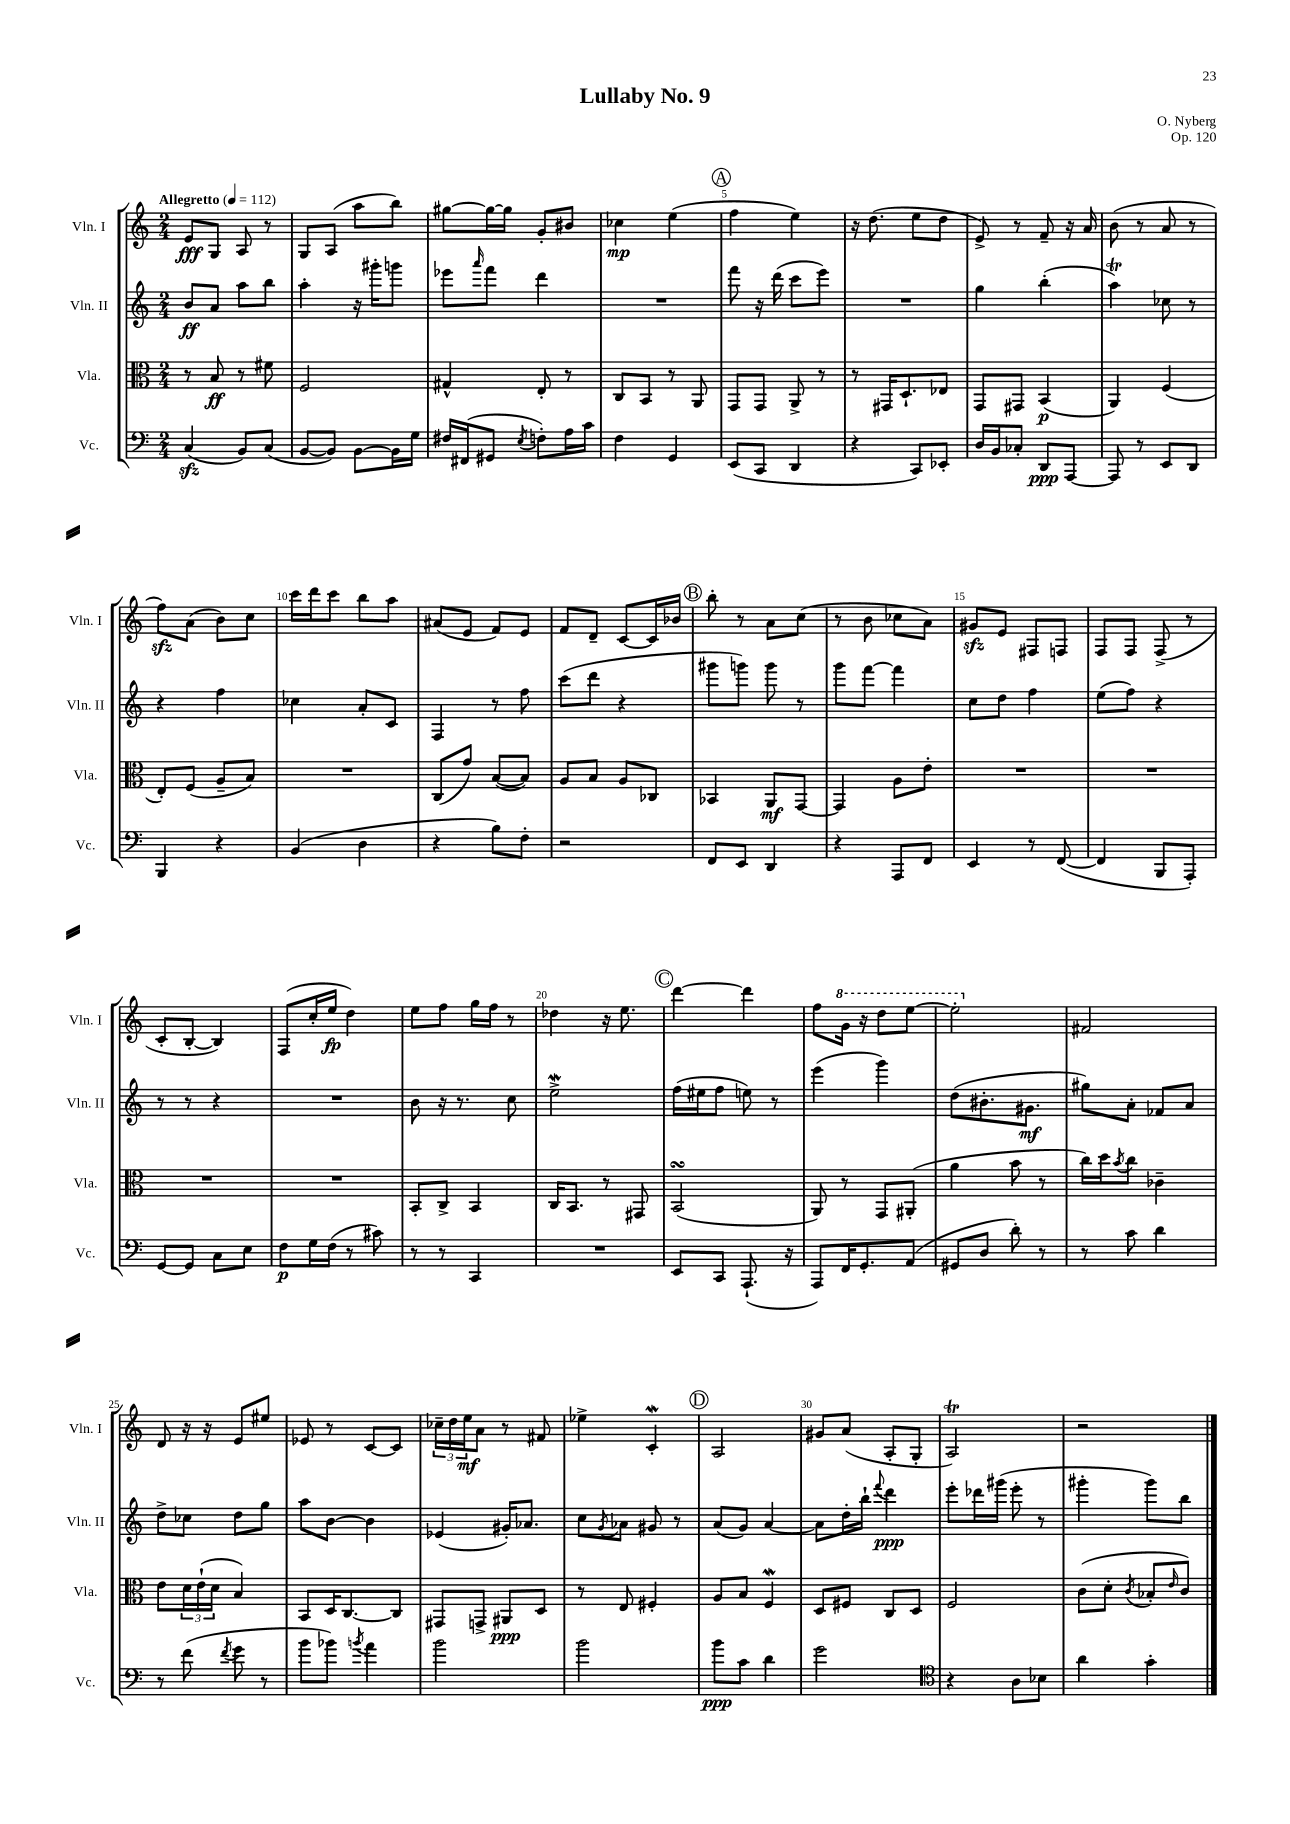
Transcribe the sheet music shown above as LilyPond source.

\header { title = "Lullaby No. 9" composer = "O. Nyberg" opus = "Op. 120" }
<<
\new StaffGroup <<
\new Staff = "s0" \with { instrumentName = "Vln. I" shortInstrumentName = "Vln. I" } {
    \clef treble \key c \major \numericTimeSignature \time 2/4 \tempo "Allegretto" 4 = 112
    e'8\fff g8 a8 r8 |
    g8 a8( a''8 b''8) |
    gis''8~ gis''16~ gis''16 g'8-. bis'8 |
    ces''4\mp e''4( |
    \mark \markup { \circle "A" } f''4 e''4) |
    r16 d''8.( e''8 d''8 |
    e'8->) r8 f'8-- r16 a'16 |
    b'8( r8 a'8 r8 |
    f''8\sfz) a'8( b'8) c''8 |
    c'''16 d'''16 c'''8 b''8 a''8 |
    ais'8( e'8 f'8) e'8 |
    f'8 d'8-- c'8~ c'16 bes'16 |
    \mark \markup { \circle "B" } b''8-. r8 a'8 c''8( |
    r8 b'8 ces''8 a'8) |
    gis'8\sfz e'8 fis8 f8 |
    f8 f8 f8->( r8 |
    c'8-. b8~-. b4) |
    f8( c''16-. e''16\fp d''4) |
    e''8 f''8 g''16 f''16 r8 |
    des''4 r16 e''8. |
    \mark \markup { \circle "C" } d'''4~ d'''4 |
    f''8 \ottava #1 g''16 r16 d'''8 e'''8~ |
    e'''2-. \ottava #0 |
    fis'2 |
    d'8 r16 r16 e'8 eis''8 |
    ees'8 r8 c'8~ c'8 |
    \tuplet 3/2 { ces''16-- d''16 e''16\mf } a'8 r8 fis'8 |
    ees''4-> c'4-.\mordent |
    \mark \markup { \circle "D" } a2 |
    gis'8 a'8( a8-. g8-. |
    a2\trill) |
    r2 \bar "|." |
}
\new Staff = "s1" \with { instrumentName = "Vln. II" shortInstrumentName = "Vln. II" } {
    \clef treble \key c \major \numericTimeSignature \time 2/4
    b'8\ff a'8 a''8 b''8 |
    a''4-. r16 gis'''16-. g'''8 |
    ees'''8 \grace { a'''16 } f'''8 d'''4 |
    R2 |
    \mark \markup { \circle "A" } f'''8 r16 d'''16( c'''8 e'''8) |
    R2 |
    g''4 b''4-.( |
    a''4\trill) ces''8 r8 |
    r4 f''4 |
    ces''4 a'8-. c'8 |
    f4 r8 f''8 |
    c'''8( d'''8 r4 |
    \mark \markup { \circle "B" } gis'''8 g'''8) g'''8 r8 |
    g'''8 f'''8~ f'''4 |
    c''8 d''8 f''4 |
    e''8( f''8) r4 |
    r8 r8 r4 |
    R2 |
    b'8 r16 r8. c''8 |
    e''2->\mordent |
    \mark \markup { \circle "C" } f''16( eis''16 f''8 e''8) r8 |
    e'''4( g'''4) |
    d''8( bis'8.-. gis'8.\mf |
    gis''8) a'8-. fes'8 a'8 |
    d''8-> ces''8 d''8 g''8 |
    a''8 b'8~ b'4 |
    ees'4( gis'16-.) aes'8. |
    c''8 \acciaccatura { g'8 } aes'8 gis'8 r8 |
    \mark \markup { \circle "D" } a'8( g'8) a'4~ |
    a'8 d''16-. b''16-! \appoggiatura { f'''8 } d'''4\ppp |
    e'''8-. des'''16 gis'''16( e'''8-. r8 |
    gis'''4-. gis'''8) b''8 \bar "|." |
}
\new Staff = "s2" \with { instrumentName = "Vla." shortInstrumentName = "Vla." } {
    \clef alto \key c \major \numericTimeSignature \time 2/4
    r8 b8\ff r8 fis'8 |
    f2 |
    gis4-^ e8-. r8 |
    c8 b,8 r8 a,8 |
    \mark \markup { \circle "A" } g,8 g,8 a,8-> r8 |
    r8 gis,16 d8.-! ees8 |
    g,8 gis,8 b,4\p( |
    a,4) f4( |
    e8-.) f8( a8-- b8) |
    R2 |
    c8( g'8) b8~( b8) |
    a8 b8 a8 ces8 |
    \mark \markup { \circle "B" } bes,4 a,8\mf g,8~ |
    g,4 a8 e'8-. |
    R2 |
    R2 |
    R2 |
    R2 |
    b,8-. c8-> b,4 |
    c16 b,8. r8 gis,8 |
    \mark \markup { \circle "C" } b,2\turn( |
    a,8) r8 g,8 ais,8-.( |
    a'4 b'8 r8 |
    c''16) d''16 \acciaccatura { b'8 } c''8 ces'4-- |
    e'8 \tuplet 3/2 { d'16 e'16-!( d'16 } b4) |
    b,8 d16 c8.~ c8 |
    gis,8 g,8-> ais,8\ppp d8 |
    r8 e8 fis4-. |
    \mark \markup { \circle "D" } a8 b8 f4\mordent |
    d8 fis8 c8 d8 |
    f2 |
    c'8( d'8-. \acciaccatura { c'8 } bes8-. \grace { e'16 } c'8) \bar "|." |
}
\new Staff = "s3" \with { instrumentName = "Vc." shortInstrumentName = "Vc." } {
    \clef bass \key c \major \numericTimeSignature \time 2/4
    c4\sfz( b,8) c8( |
    b,8~ b,8) b,8~ b,16 g16 |
    fis16 fis,16( gis,8 \acciaccatura { e8 } f8-.) a16 c'16 |
    f4 g,4 |
    \mark \markup { \circle "A" } e,8( c,8 d,4 |
    r4 c,8) ees,8-. |
    d16 b,16 ces8-. d,8\ppp a,,8~ |
    a,,8 r8 e,8 d,8 |
    b,,4 r4 |
    b,4( d4 |
    r4 b8) f8-. |
    r2 |
    \mark \markup { \circle "B" } f,8 e,8 d,4 |
    r4 a,,8 f,8 |
    e,4 r8 f,8~( |
    f,4 b,,8 a,,8-.) |
    g,8~ g,8 c8 e8 |
    f8\p g16 f16( r8 cis'8) |
    r8 r8 c,4 |
    R2 |
    \mark \markup { \circle "C" } e,8 c,8 a,,8.-!( r16 |
    a,,8) f,16 g,8.-. a,8( |
    gis,8 d8 d'8-.) r8 |
    r8 c'8 d'4 |
    r8 f'8( \acciaccatura { f'8 } g'8 r8 |
    b'8 bes'8) \acciaccatura { b'8 } a'4 |
    b'2 |
    b'2 |
    \mark \markup { \circle "D" } b'8\ppp c'8 d'4 |
    g'2 |
    \clef tenor r4 a8 bes8 |
    a'4 g'4-. \bar "|." |
}
>>
>>
\layout { \context { \Score \override BarNumber.break-visibility = ##(#f #t #t) barNumberVisibility = #(every-nth-bar-number-visible 5) } }
